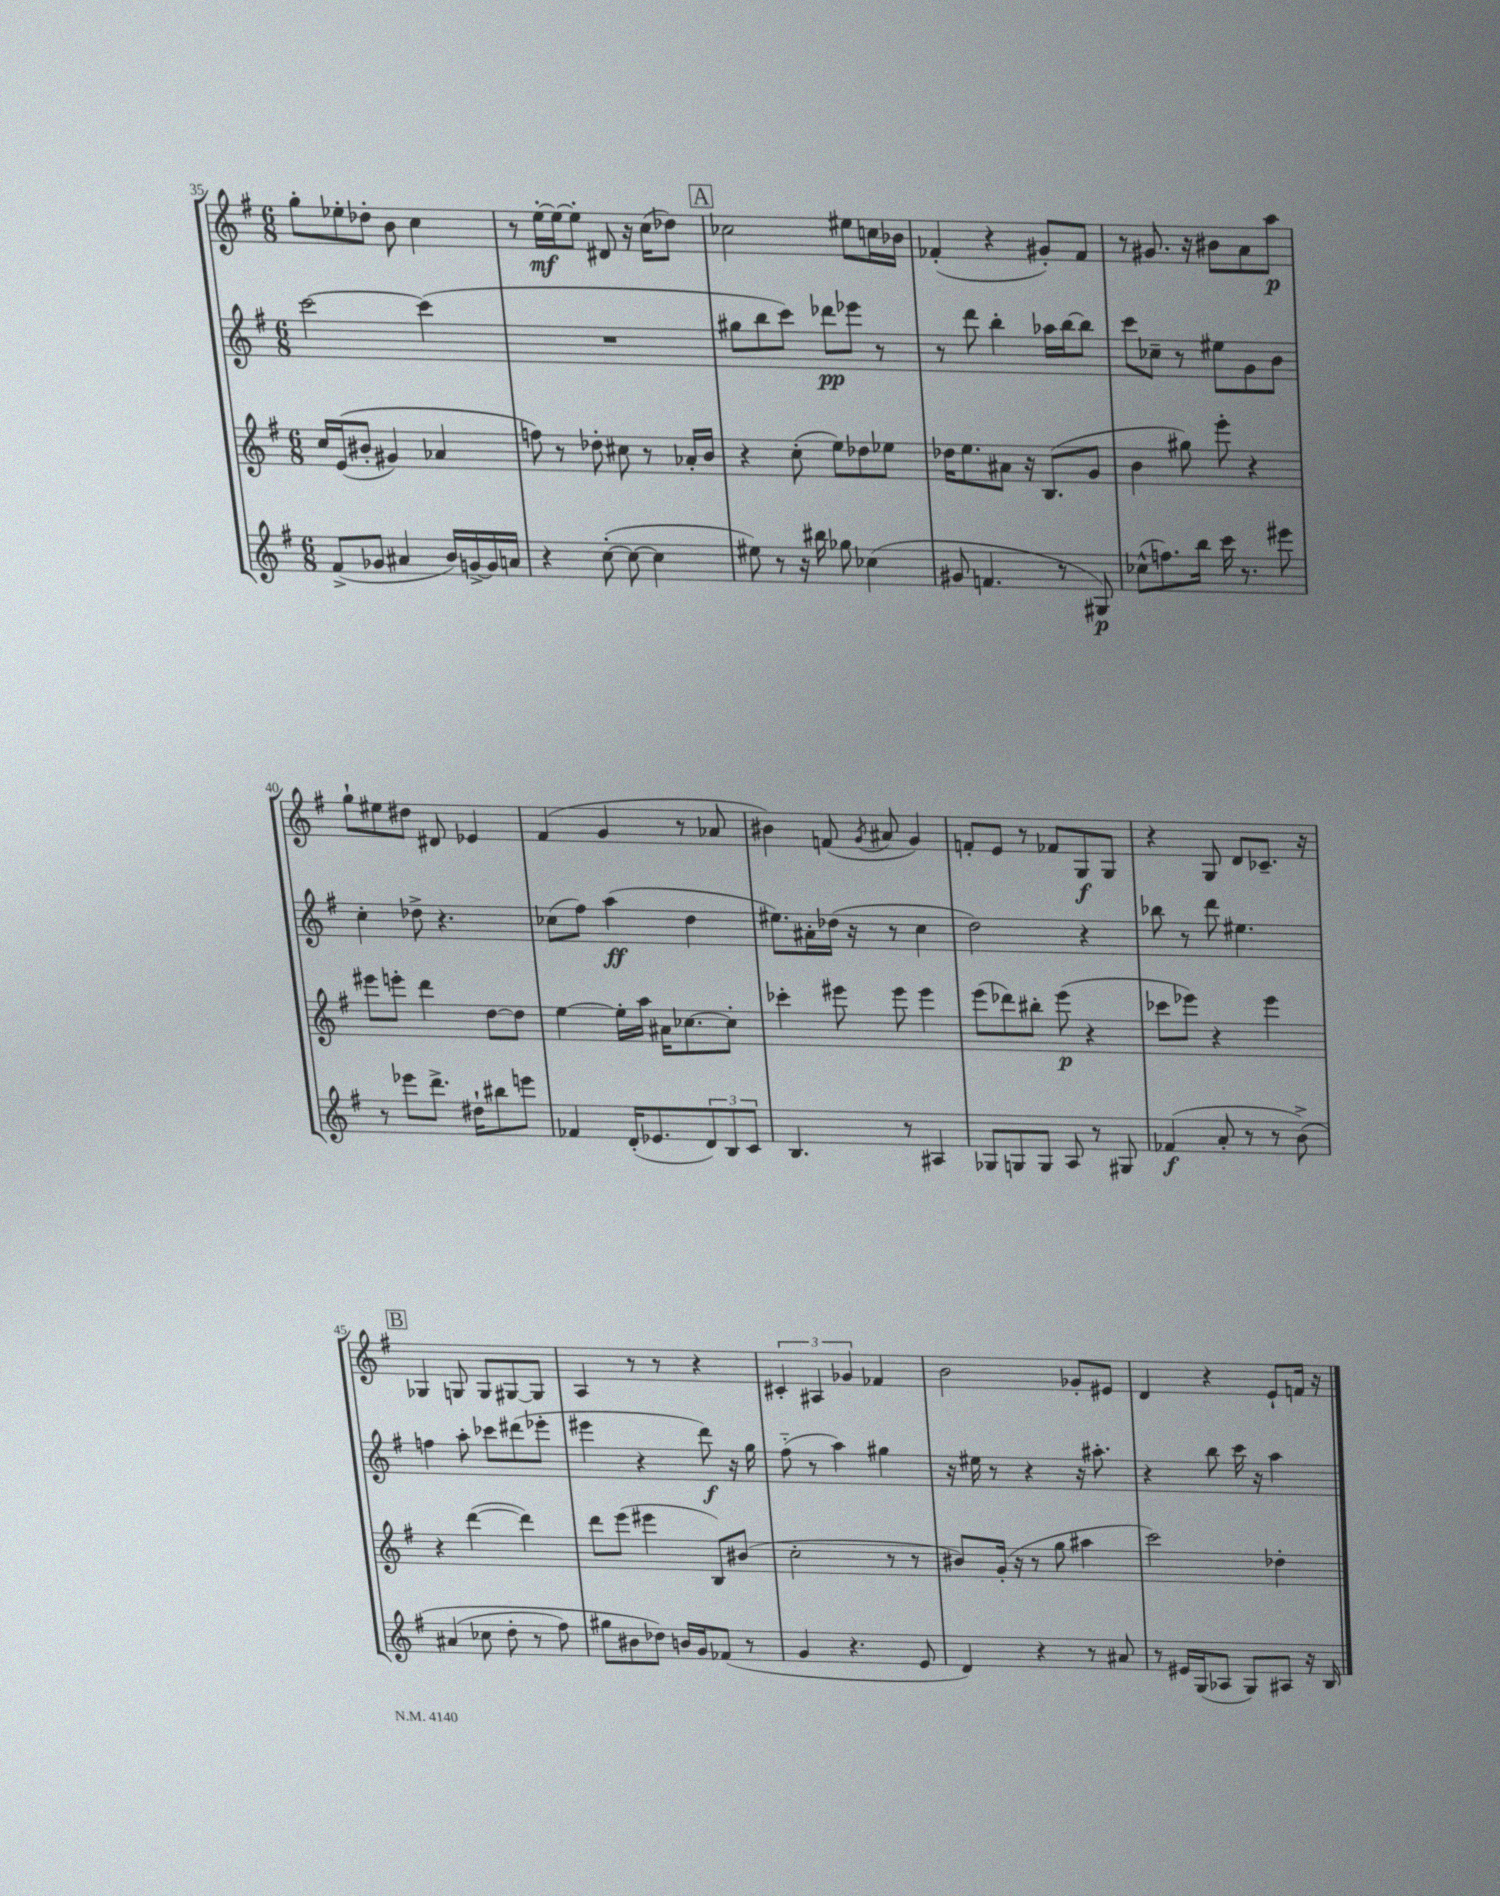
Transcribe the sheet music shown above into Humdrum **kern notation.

**kern	**kern	**kern	**kern
*staff4	*staff3	*staff2	*staff1
*clefG2	*clefG2	*clefG2	*clefG2
*k[f#]	*k[f#]	*k[f#]	*k[f#]
*M6/8	*M6/8	*M6/8	*M6/8
(8f#^	16cc	[2ccc	8gg'
.	&((16e	.	.
8g-	8b#'	.	8ee-'
4a#	4g#)	.	8dd-'
.	.	.	8b
16b)	4a-	(4ccc]	4cc
[16g^	.	.	.
16g]	.	.	.
16a	.	.	.
=	=	=	=
4r	8ff&)	2.r	8r
.	8r	.	[16ee'
.	.	.	16ee_
([8cc'	8dd-'	.	8ee']
8cc_	8cc#	.	8d#
4cc]	8r	.	16r
.	.	.	(16cc
.	16a-'	.	8dd-)
.	16b	.	.
=	=	=	=
8ee#)	4r	8gg#	2cc-
8r	.	8bb	.
16r	(8cc'	8ccc)	.
16bb#	.	.	.
8gg-	8ee)	8ddd-	.
(4cc-	8dd-	8eee-	8ee#
.	8ee-	8r	16cc
.	.	.	16b-
=	=	=	=
8g#	16dd-	8r	(4f-'
.	8.ee	.	.
4.f	.	8ddd	.
.	8a#	4bb'	4r
.	16r	.	.
.	(8.B	.	.
8r	.	16aa-	8g#')
.	.	[16bb	.
8G#)	8g	8bb]	8f-
=	=	=	=
(8cc-^^	4b	8ccc	8r
8.ff)	.	8cc-~	8.g#
.	8gg#)	8r	.
16bb	.	.	16r
16ccc	8eee'	8ee#	8b#
8.r	.	.	.
.	4r	8g	8a
8eee#	.	8b	8aa
=	=	=	=
8r	8eee#	4cc'	8gg`
8eee-	8eee'	.	8ee#
8.ddd^	4ddd	8dd-^	8dd#
.	.	4.r	8d#
16dd#`	.	.	.
8bb#	[8dd	.	4e-
8eee	8dd]	.	.
=	=	=	=
4f-	[4ee	(8cc-	(4f#
.	.	8ff#)	.
(16d'	16ee']	(4aa	4g
8.e-	16aa	.	.
.	16a#	.	.
.	[8.cc-	.	.
12d)	.	4dd	8r
12B	.	.	.
.	8cc-']	.	8a-
12c	.	.	.
=	=	=	=
4.B	4ccc-'	8.ee#)	4b#)
.	.	16a#'	.
.	8eee#	(16dd-	(8f
.	.	16r	.
.	.	.	8qg
8r	8eee#	8r	8a#
4A#	4eee#	4cc	4g)
=	=	=	=
8G-	(8eee	2dd)	8f'
8G	8ddd-)	.	8e
8G	8bb#'	.	8r
8A	(8eee	.	8f-
8r	4r	4r	8G
8G#	.	.	8G
=	=	=	=
(4f-	8ccc-	8bb-	4r
.	8eee-)	8r	.
8a'	4r	8ddd	8G
8r	.	4.ee#	8d
8r	4eee-	.	8.c-~
&(8b^)	.	.	.
.	.	.	16r
=	=	=	=
(4a#	4r	4ff	4G-
8cc-	([4ddd	8aa'	8G
8dd'	.	8ccc-	8G
8r	4ddd])	(8ddd#	[8G#
8ff#)	.	8eee-'	8G#]
=	=	=	=
8gg#	8ddd	4eee#	4A
8b#	(8eee	.	.
8dd-&)	4eee#	4r	8r
16b	.	.	8r
16g	.	.	.
(8f-	8B)	8ddd)	4r
8r	(8b#	16r	.
.	.	16gg	.
=	=	=	=
4g	2cc'	(8ff#'~	6c#'
.	.	8r	.
.	.	.	6A#
4.r	.	4aa)	.
.	.	.	6g-
.	8r	4gg#	4f-
8e	8r	.	.
=	=	=	=
4d)	8b#)	16r	2b
.	.	16ee#	.
.	(16g'	8r	.
.	16r	.	.
4r	8r	4r	.
.	8gg	.	.
8r	4aa#	16r	8g-'
.	.	8.aa#'	.
8a#	.	.	8e#
=	=	=	=
8r	2ccc)	4r	4d
16e#	.	.	.
(16G	.	.	.
8A-	.	8bb	4r
8G)	.	16ccc	.
.	.	16r	.
8A#	4dd-'	4aa	8e`
16r	.	.	16f
16B	.	.	16r
==	==	==	==
*-	*-	*-	*-
